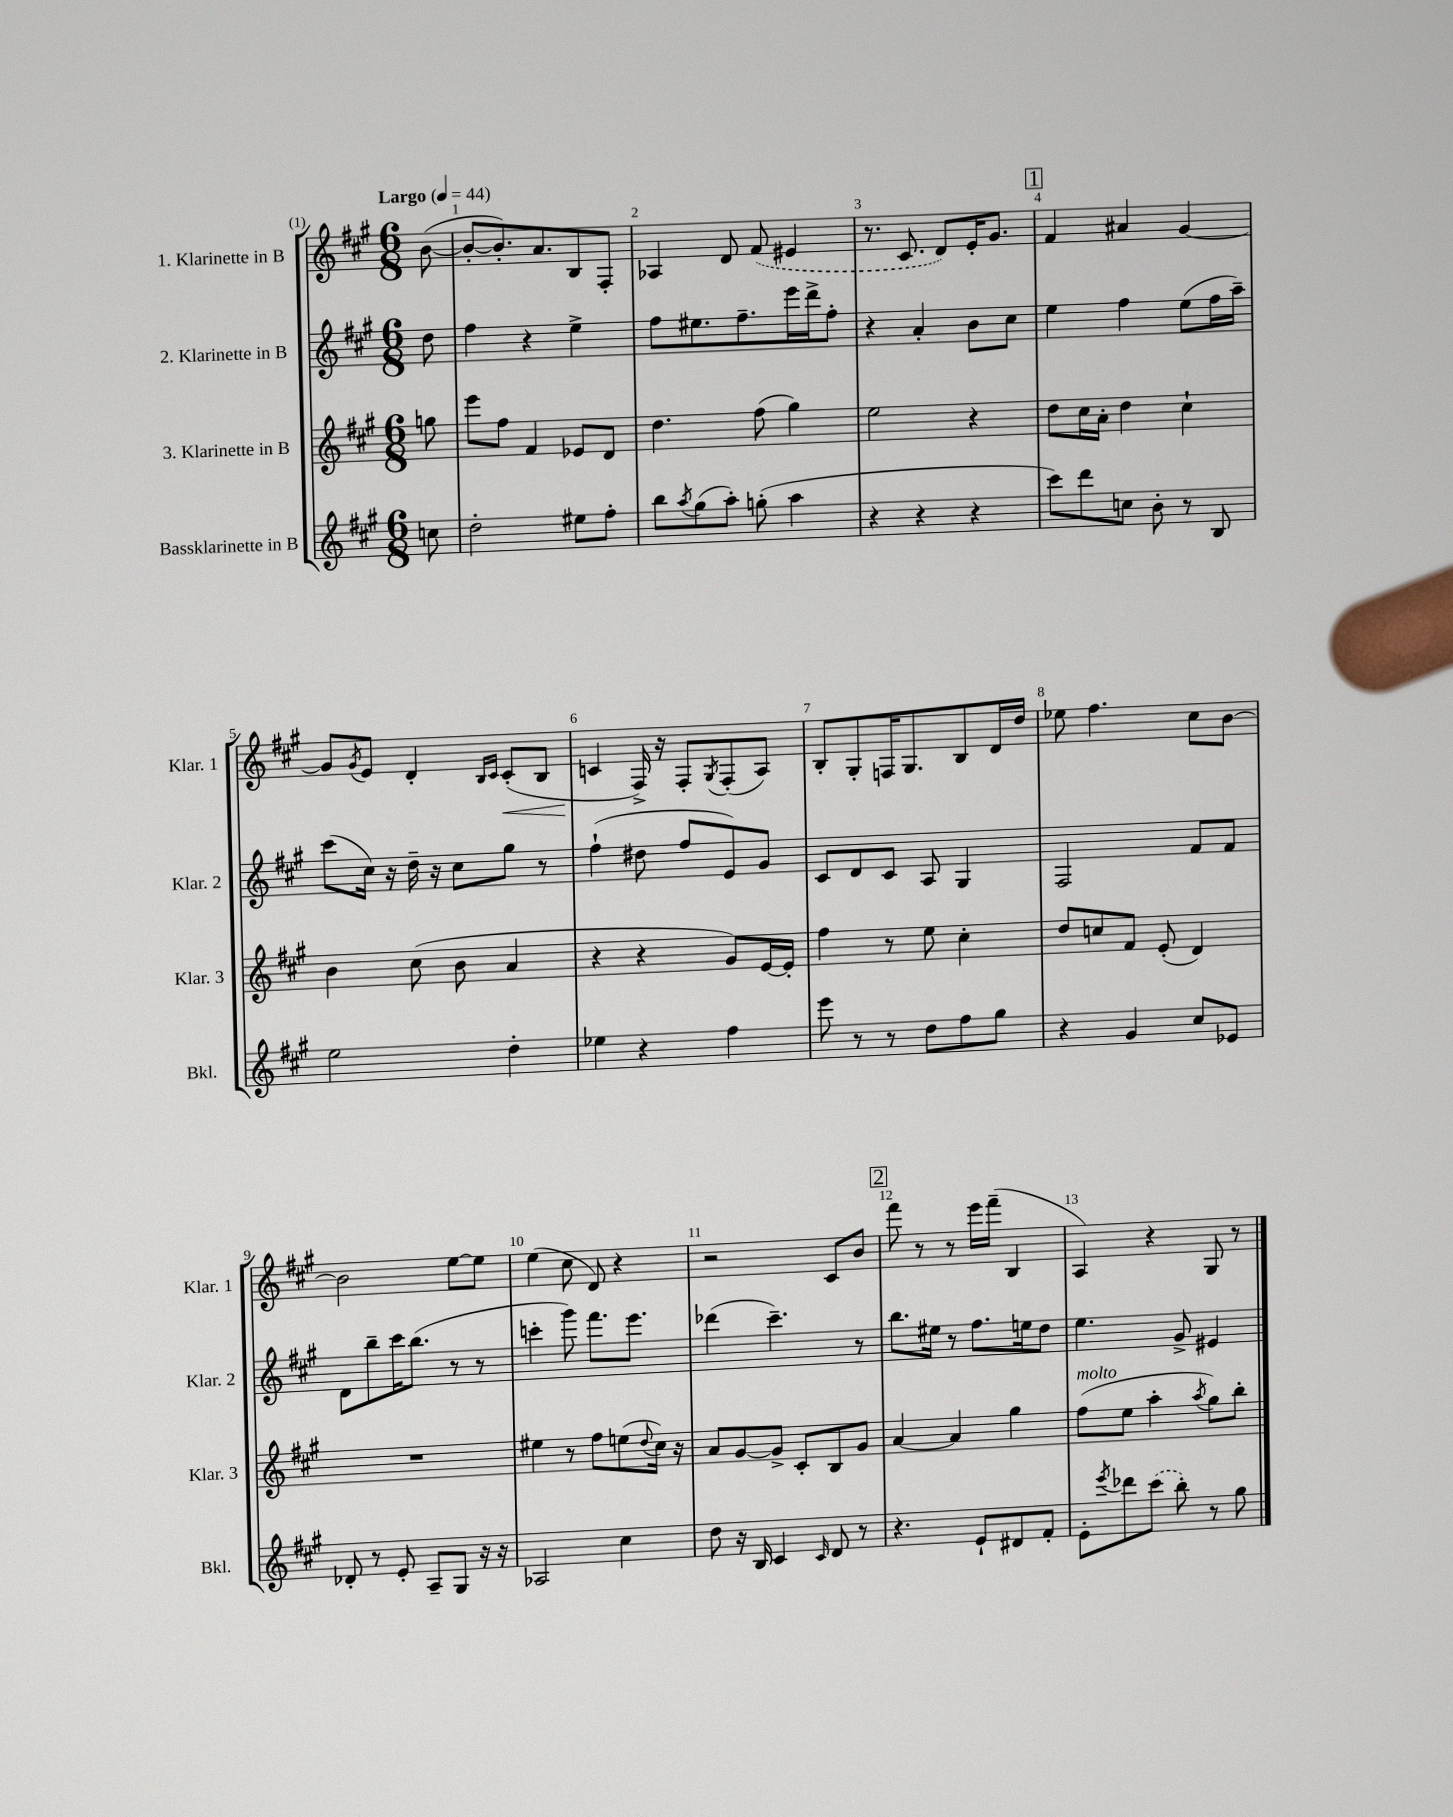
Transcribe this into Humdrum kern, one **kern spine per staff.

**kern	**kern	**kern	**kern
*staff4	*staff3	*staff2	*staff1
*clefG2	*clefG2	*clefG2	*clefG2
*k[f#c#g#]	*k[f#c#g#]	*k[f#c#g#]	*k[f#c#g#]
*M6/8	*M6/8	*M6/8	*M6/8
*MM44	*MM44	*MM44	*MM44
8cc	8gg	8dd	([8b
=	=	=	=
2dd'	8eee	4ff#	8b'_
.	8ff#	.	8.b'])
.	4f#	4r	.
.	.	.	8.a
8ee#	8e-	4ee^	8B
8ff#'	8d	.	8F#'
=	=	=	=
8bb	4.dd	8ff#	4A-
8qaa	.	.	.
(8gg#	.	8.ee#	.
8aa')	.	.	8d
.	.	8.ff#~	.
(8gg'	(8ff#	.	(8f#
4aa	4gg#)	16eee	4e#
.	.	16ddd^	.
.	.	8ff#'	.
=	=	=	=
4r	2ee	4r	8.r
.	.	.	8.c#
4r	.	4a'	.
.	.	.	8d)
4r	4r	8b	16e'
.	.	.	8.g#
.	.	8cc#	.
=	=	=	=
8ccc#)	8dd	4ee	4f#
8ddd	16cc#	.	.
.	16a'	.	.
8cc	4dd	4ff#	4a#
8b'	.	.	.
8r	4cc#`	(8ee	[4g#
8B	.	16ff#	.
.	.	16aa~)	.
=	=	=	=
2ee	4b	(8ccc#	8g#]
.	.	.	8qg#
.	.	16cc#)	8e
.	.	16r	.
.	(8cc#	16dd~	4d'
.	.	16r	.
.	8b	8cc#	.
.	.	.	16qqB
.	.	.	16qqc#
4dd'	4a	8gg#	(8c#'
.	.	8r	8B
=	=	=	=
4ee-	4r	(4ff#`	4c
4r	4r	8dd#	16F#^)
.	.	.	16r
.	.	8ff#	8F#'
.	.	.	8qG#
4ff#	8g#)	8e)	(8F#'
.	[16e	8g#	8A)
.	16e']	.	.
=	=	=	=
8eee	4ff#	8c#	8B'
8r	.	8d	8G#'
8r	8r	8c#	16F
.	.	.	8.G#
8dd	8ee	8A	.
8ff#	4cc#'	4G#	8B
8gg#	.	.	16d
.	.	.	16dd
=	=	=	=
4r	8dd	2F#	8ee-
.	8cc	.	4.ff#
4g#	8f#	.	.
.	(8e'	.	.
8cc#	4d)	8f#	8cc#
8e-	.	8f#	[8b
=	=	=	=
8d-'	2.r	8d	2b]
8r	.	8bb~	.
8e'	.	16ccc#	.
.	.	(8.bb	.
8A~	.	.	.
8G#	.	8r	[8ee
16r	.	8r	8ee]
16r	.	.	.
=	=	=	=
2A-	4ee#	4ccc'	(4ee
.	8r	8ggg#)	8cc#
.	8ff#	8.fff#	8d)
4cc#	(8ee	.	4r
.	.	8.eee	.
.	8qqdd	.	.
.	16cc#)	.	.
.	16r	.	.
=	=	=	=
8dd	8a	(4ddd-	2r
16r	[8g#	.	.
16B	.	.	.
4c#	8g#^]	4.ccc#~)	.
.	8c#'	.	.
16qqc#	.	.	.
8d	8B	.	8c#
8r	8g#	8r	8b
=	=	=	=
4.r	[4a	8.bb	8fff#
.	.	.	8r
.	.	16ee#	.
.	4a]	8r	8r
8e`	.	8.ff#	16eee
.	.	.	(16fff#~
8d#	4gg#	.	4B
.	.	16ee	.
8f#'	.	8dd	.
=	=	=	=
8e'	(8ff#	4.ee	4A)
8qeee	.	.	.
8ddd-	8ee	.	.
(8ccc#	4aa'	.	4r
8bb')	.	8g#^	.
.	8qaa	.	.
8r	8gg#)	4e#	8G#
8gg#	8bb'	.	8r
==	==	==	==
*-	*-	*-	*-
